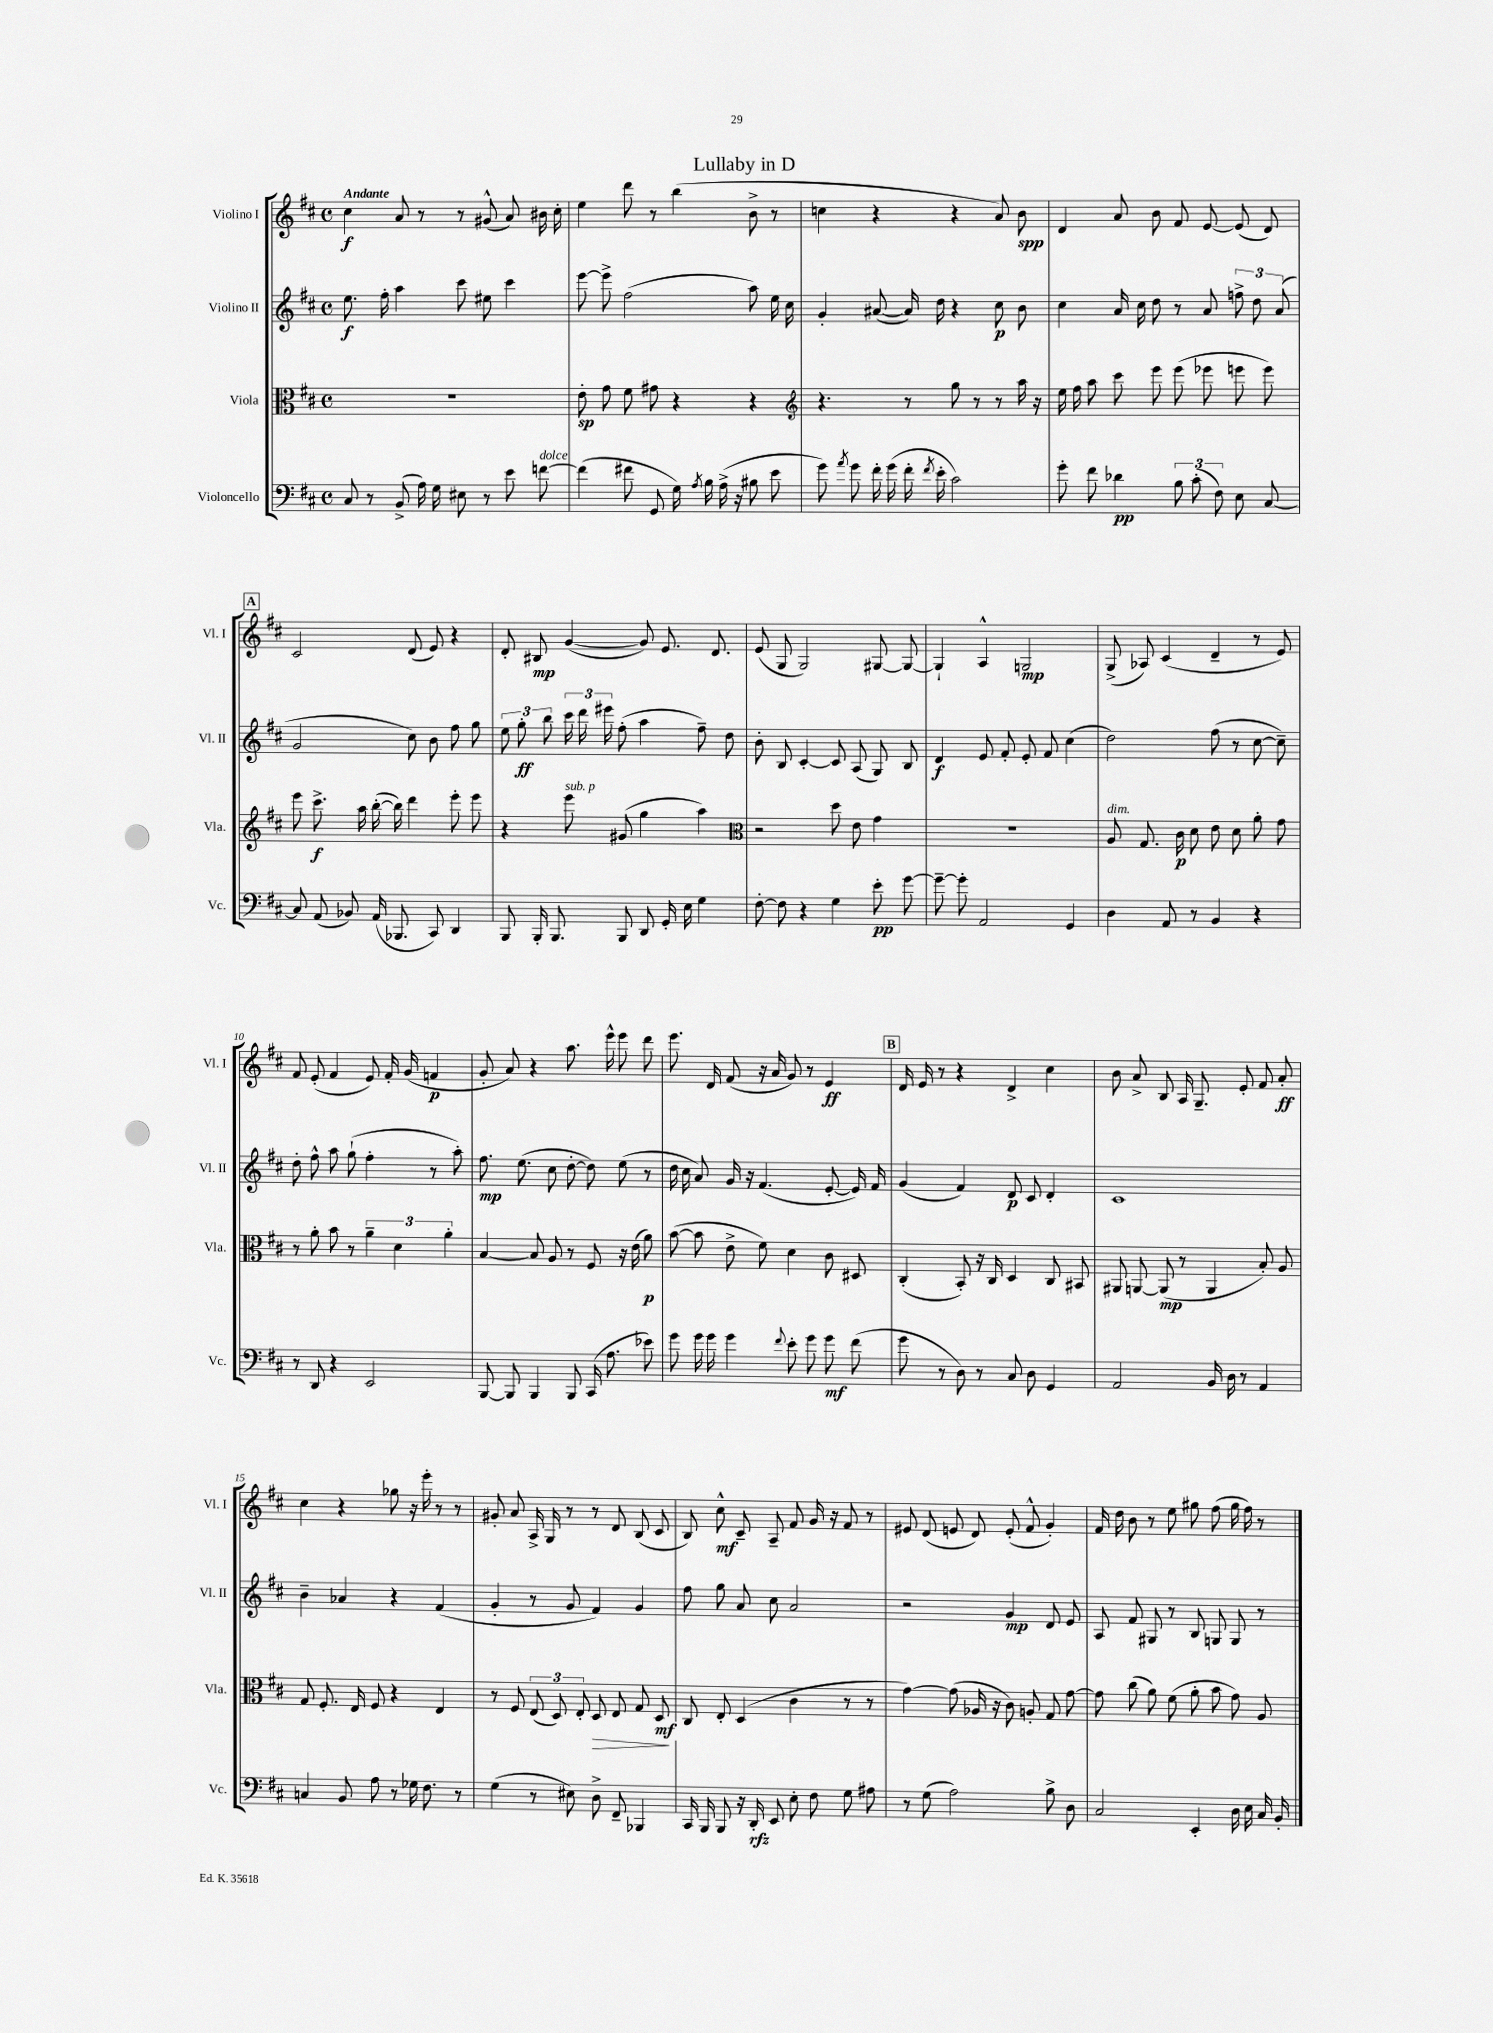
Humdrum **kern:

**kern	**kern	**kern	**kern
*staff4	*staff3	*staff2	*staff1
*clefF4	*clefC3	*clefG2	*clefG2
*k[f#c#]	*k[f#c#]	*k[f#c#]	*k[f#c#]
*M4/4	*M4/4	*M4/4	*M4/4
*met(c)	*met(c)	*met(c)	*met(c)
8C#	1r	8.ee	4cc#
8r	.	.	.
.	.	16ff#'	.
(8BB^	.	4aa	8a
16A)	.	.	8r
16G	.	.	.
8E#	.	8ccc#	8r
8r	.	8ee#	(8g#^^
8e	.	4ccc#	8a)
[8f	.	.	16b#
.	.	.	16cc#'
=	=	=	=
(4f]	8e'	[8eee	4ee
.	8g	8eee^]	.
8f#	8f#	(2ff#	8ddd
8GG	8g#	.	8r
16G)	4r	.	(4bb
8qA	.	.	.
16B	.	.	.
(16A^	.	.	.
16r	.	.	.
8B#	4r	8aa)	8b^
8e	.	16ee	8r
.	.	16cc#	.
=	=	=	=
*	*clefG2	*	*
8g)	4.r	4g'	4cc
8qa	.	.	.
8g	.	.	.
16f#'	.	([8a#	4r
(16g	.	.	.
16f#'	8r	16a#])	.
8qf#	.	.	.
16e'	.	16dd	.
2c#)	8gg	4r	4r
.	8r	.	.
.	8r	8cc#	8a)
.	16aa	8b	8b
.	16r	.	.
=	=	=	=
8g'	16ee	4cc#	4d
.	16ff#	.	.
8f#	8aa	.	.
4d-	8ccc#	16a	8a
.	.	16cc#	.
.	8eee	8dd	8b
12B	(8eee	8r	8f#
(12c#'	.	.	.
.	8eee-	8a	[8e
12F#)	.	.	.
8E	8eee	12ff^	(8e]
.	.	12dd	.
[8C#	8eee)	.	8d)
.	.	(12a	.
=	=	=	=
8C#]	8eee	2g	2c#
(8AA	8.ccc#^	.	.
8BB-)	.	.	.
.	16aa	.	.
(16AA	([16bb'	.	.
8.BBB-	16bb])	.	.
.	4ddd	8cc#)	(8d
8CC#)	.	8b	8e)
4DD	8eee'	8ff#	4r
.	8eee	8gg	.
=	=	=	=
8BBB	4r	12ee	8d'
.	.	12gg'	.
16BBB'	.	.	8B#
.	.	12bb	.
8.BBB	.	.	.
.	8eee	24ccc#	([4g
.	.	24ddd	.
.	.	24eee#	.
8BBB	(8g#	(8ff#'	.
8DD	4gg	4aa	8g])
16GG'	.	.	8.e
16E	.	.	.
4G	4aa)	8ff#~)	.
.	.	.	8.d
.	.	8dd	.
=	=	=	=
*	*clefC3	*	*
[8F#'	2r	8b'	(8e
8F#]	.	8B	8G
4r	.	[4c#'	2G)
4G	8dd	8c#]	.
.	8e	(8A	.
8e'	4g	8G)	[8G#
[8g	.	8B	8G#_
=	=	=	=
8g~_	1r	4d	4G#`]
8g']	.	.	.
2AA	.	8e	4A^^
.	.	8f#'	.
.	.	8e'	2G
.	.	8f#	.
4GG	.	(4cc#	.
=	=	=	=
4D	8A	2dd)	(8G^
.	8.G	.	8A-)
8AA	.	.	(4c#
.	16c#	.	.
8r	8d	.	.
4BB	8e	(8ff#	4d~
.	8d	8r	.
4r	8a'	[8cc#	8r
.	8g	8cc#~])	8e)
=	=	=	=
8r	8r	8dd'	8f#
8DD	8a'	8ff#^^	(8e'
4r	8b	8aa	4f#
.	8r	(8gg`	.
2EE	6a~	4ff#'	8e)
.	.	.	16f#'
.	6d	.	.
.	.	.	(16g
.	.	8r	4f
.	6a'	.	.
.	.	8aa')	.
=	=	=	=
[8BBB	[4B	8.ff#	8g'
8BBB]	.	.	8a)
.	.	(8.ee	.
4BBB	8B]	.	4r
.	8A	8cc#	.
8BBB	8r	[8dd'	8.aa
(16CC#	8F#	8dd])	.
8.A	.	.	16eee^^
.	16r	(8ee	8eee
.	(16e	.	.
8e-)	8a)	8r	8ddd
=	=	=	=
8g	([8b	16dd	8.eee
.	.	16cc#	.
16g	8b]	8a)	.
16g	.	.	16d
4g	8e^	16g	(8f#
.	.	16r	.
.	8f#)	(4.f#	16r
.	.	.	16a
8qqf#	.	.	.
8e'	4d	.	8g)
8g	.	.	8r
8g	8c#	[8e'	4e
(8f#	8D#	16e])	.
.	.	16f#	.
=	=	=	=
8g	(4C#'	(4g	16d
.	.	.	16e
8r	.	.	8r
8D)	8BB')	4f#)	4r
8r	16r	.	.
.	16C#	.	.
8C#	4D	8d	4d^
8D	.	8c#	.
4GG	8C#	4d'	4cc#
.	8BB#	.	.
=	=	=	=
2AA	8AA#	1c#	8b
.	[8AA	.	8a^
.	(8AA]	.	8B
.	8r	.	16A
.	.	.	8.G~
16BB	4AA	.	.
16D	.	.	.
8r	.	.	8e'
4AA	8B')	.	8f#
.	8A	.	8a'
=	=	=	=
4C	8G	4b~	4cc#
.	8.F#'	.	.
8BB	.	4a-	4r
.	16E	.	.
8A	8F#	.	.
8r	4r	4r	8gg-
16G-	.	.	16r
8.F#	.	.	16eee'
.	4E	(4f#	8r
8r	.	.	8r
=	=	=	=
(4G	8r	4g'	8g#'
.	8F#	.	8a
8r	(12E	8r	16A^
.	.	.	16G
.	12D)	.	.
8E#)	.	8g	8r
.	12E'	.	.
8D^	8D	4f#)	8r
8FF#~	8E	.	8d
4BBB-	8G	4g	(8B
.	8D	.	8c#
=	=	=	=
16CC#	8C#	8ff#	8B)
16BBB	.	.	.
8BBB	8E'	8gg	8cc#^^
16r	(4D	8a	8c#~
16DD'	.	.	.
8EE	.	8cc#	8A~
8E'	4c#	2a	8f#
8F#	.	.	16g
.	.	.	16r
8G	8r	.	8f#
8A#	8r	.	8r
=	=	=	=
8r	[4g)	2r	8e#
(8G	.	.	(8d
2A)	(8g]	.	8e
.	16A-	.	8d)
.	16r	.	.
.	8c#)	4g	(8e'
.	8A'	.	8f#^^
8B^	8G	8d	4g')
8D	[8g	8e	.
=	=	=	=
2C#	8g]	8A	16f#
.	.	.	16dd
.	(8cc#	8f#	8b
.	8a)	8G#	8r
.	(8f#	8r	8ee
4EE'	8a'	8B	8gg#
.	8b	8G	(8ff#
16D	8g)	8G	16gg#
16E	.	.	16ff#)
16C#	8A	8r	8r
16BB'	.	.	.
==	==	==	==
*-	*-	*-	*-
